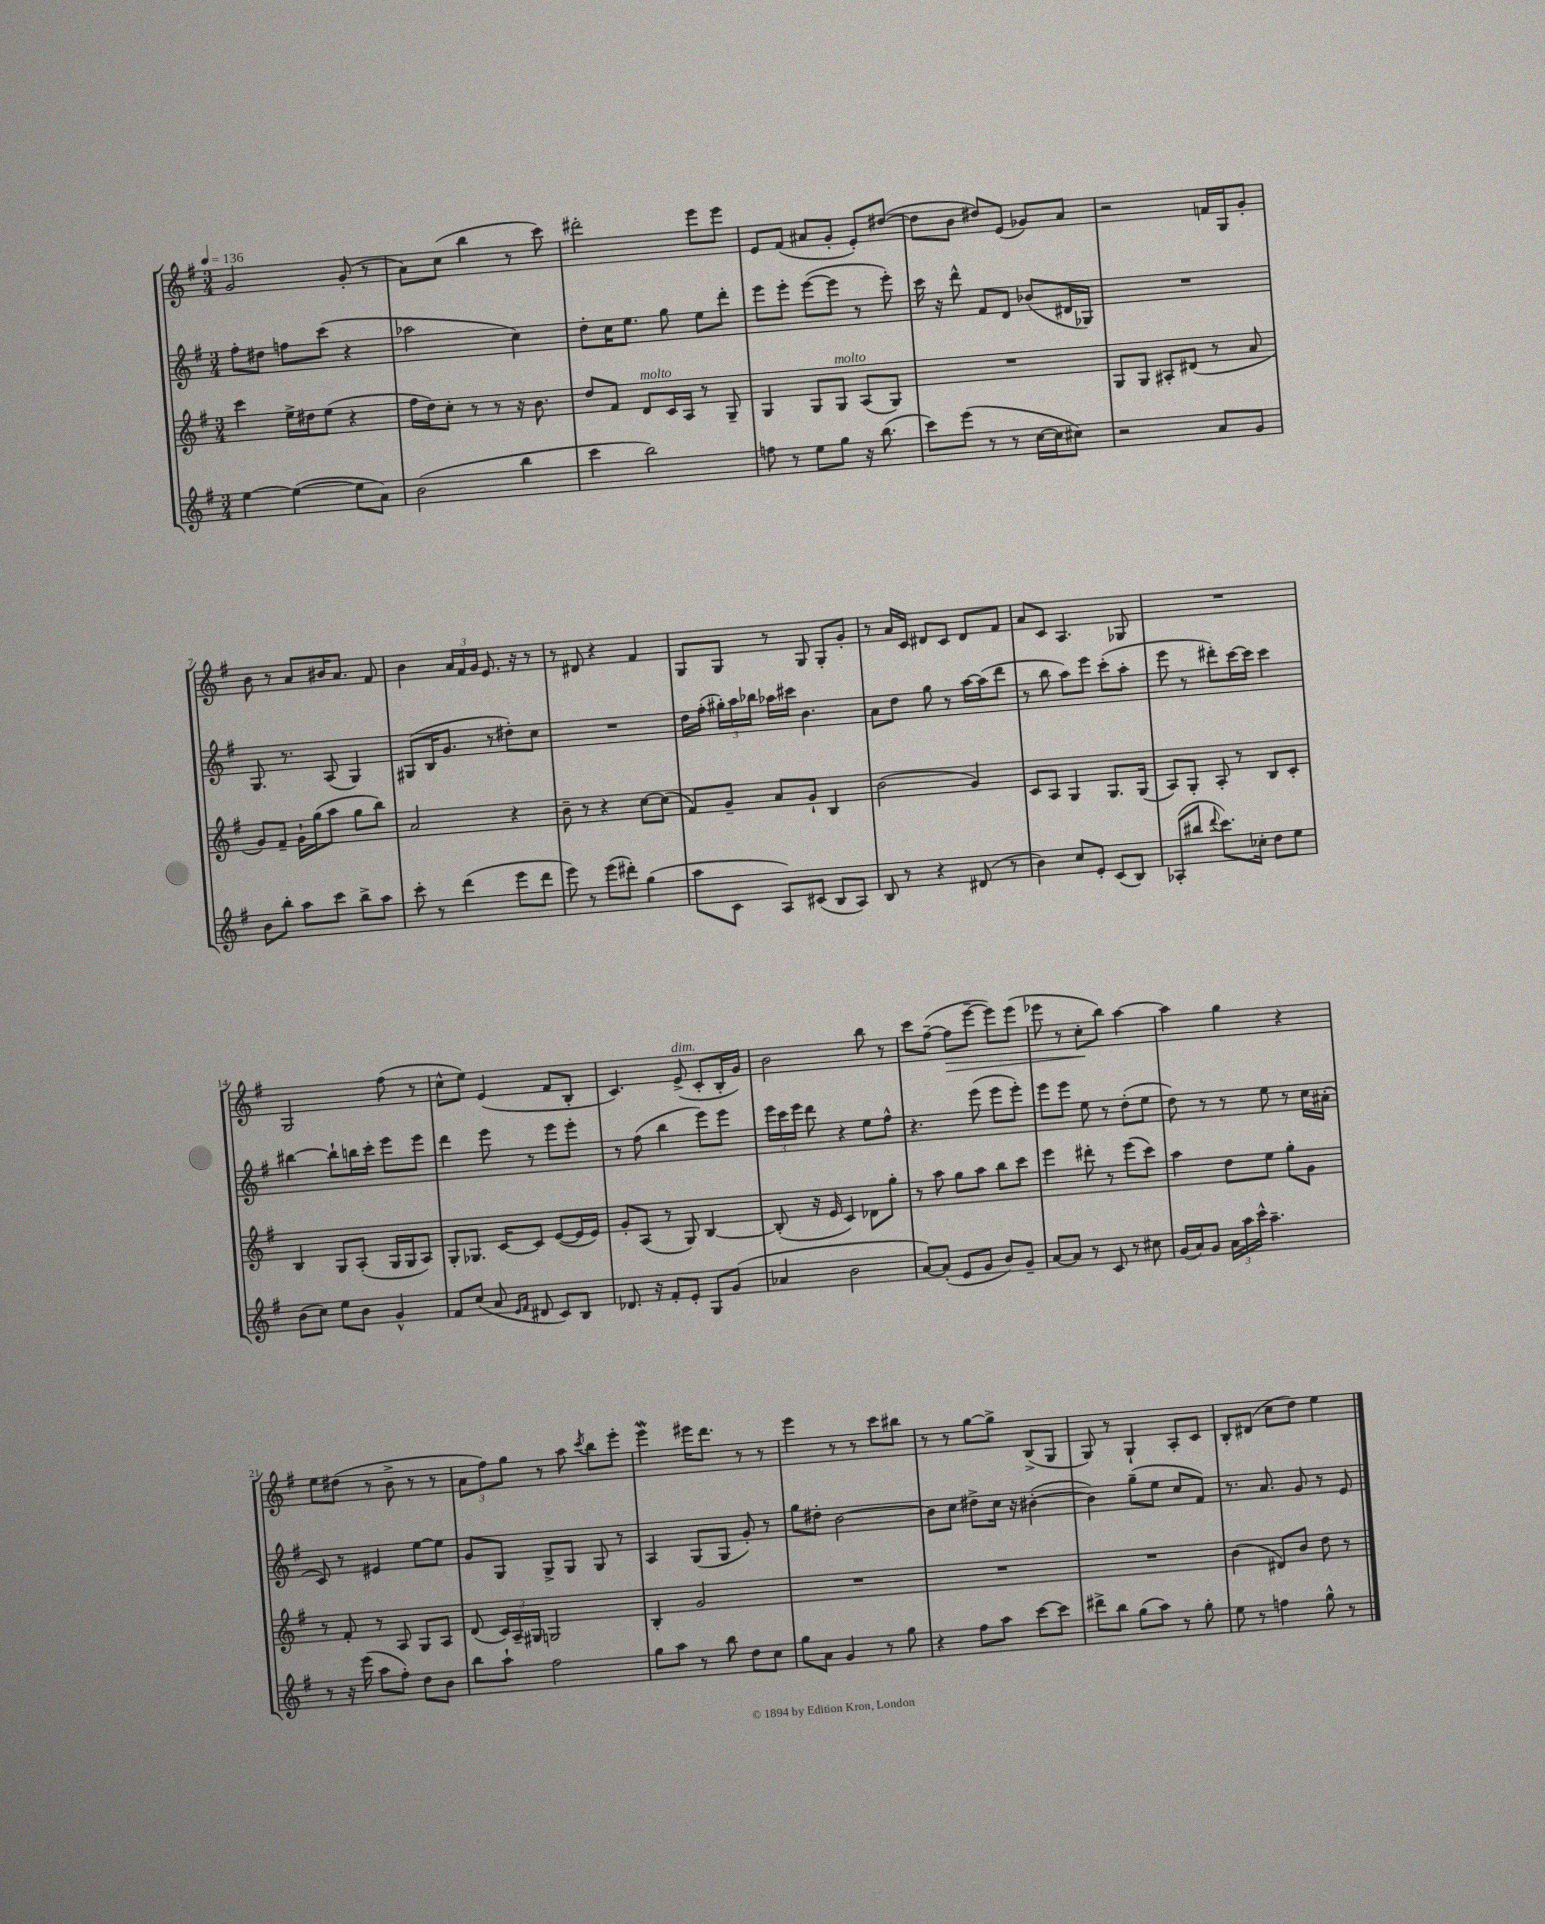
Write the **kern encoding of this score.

**kern	**kern	**kern	**kern	**dynam
*part4	*part3	*part2	*part1	*part1
*staff4	*staff3	*staff2	*staff1	*staff1
*clefG2	*clefG2	*clefG2	*clefG2	*
*k[f#]	*k[f#]	*k[f#]	*k[f#]	*
*M3/4	*M3/4	*M3/4	*M3/4	*
*MM136	*MM136	*MM136	*MM136	*
=1	=1	=1	=1	=1
[4ee\	4ccc\	8ff#'\L	2g/	.
.	.	8dd#X\J	.	.
(4ee\_	16ee^\LL	8ffn\L	.	.
.	16dd#X\J	.	.	.
.	(8ee\J	(8ccc\J	.	.
8ee\L]	4r	4r	(8g'/	.
8a\J)	.	.	8r	.
=2	=2	=2	=2	=2
(2b\	16ff#\LL	2aa-X\	8a\L)	.
.	16dd\J)	.	.	.
.	8cc'\J	.	(8cc\J	.
.	8r	.	4bb\	.
.	8r	.	.	.
4bb\	16r	4cc\)	8r	.
.	8.b\	.	.	.
.	.	.	8ccc\)	.
=3	=3	=3	=3	=3
4ccc\	8dd/L	8dd'\L	2ddd#X'\	.
.	8f#/J	16cc\K	.	.
.	.	8.ee\J	.	.
!	!LO:TX:a:i:t=molto	!	!	!
2bb\)	8d/L	.	.	.
.	16c/L	8gg\	.	.
.	16A/JJ	.	.	.
.	8r	8ee\L	8eee\L	.
.	8G~/	8ddd'\J	8eee\J	.
=4	=4	=4	=4	=4
8ffn\	4G/	8eee\L	8e/L	.
8r	.	8eee'\J	(8f#/J	.
8ee\L	8G/L	([8eee\L	8a#X/L	.
!	!LO:TX:a:i:t=molto	!	!	!
8gg\J	8G/J	8eee\J]	8g'/J	.
16r	(8A/L	8r	8e'/L)	.
(8.bb\	.	.	.	.
.	8G/J)	8eee'\)	([8dd#X/J	.
=5	=5	=5	=5	=5
8ccc\L)	2.r	16ccc\	8dd#\L]	.
.	.	16r	.	.
(8eee\J	.	8ddd^^\	8b\J	.
8r	.	8f#/L	8dd#X/L)	.
8r	.	8d/J	(8e/J	.
[16cc\LL	.	(8b-X/L	8g-X/L)	.
16cc\J]	.	.	.	.
8cc#X\J)	.	16d#X/L	8a/J	.
.	.	16G-X/JJ)	.	.
=6	=6	=6	=6	=6
2r	8G/L	2.r	2r	.
.	8G/J	.	.	.
.	8A#X'/L	.	.	.
.	(8d#X/J	.	.	.
8a/L	8r	.	16fn/LL	.
.	.	.	16G/J	.
8g/J	8a/	.	8g'/J	.
!!LO:LB:g=z
=7	=7	=7	=7	=7
8b\L	8g/L)	8.G/	8b\	.
8bb'\J	8f#~/J	.	8r	.
.	.	8.r	.	.
8aa\L	16g`\LL	.	8a/L	.
.	(16gg\J	.	.	.
8ccc\J	8aa\J	(8A/	16b#X/K	.
.	.	.	8.a/J	.
8bb^\L	8gg\L	4G/)	.	.
8aa\J	8bb\J)	.	8f#/	.
=8	=8	=8	=8	=8
8ccc'\	2a/	(8G#X/L	4b\	.
8r	.	16B/K	.	.
.	.	8.g/J	.	.
(4ddd\	.	.	24a/LL	.
.	.	.	24f#/	.
.	.	.	24g/JJ	.
.	.	8r	8.e/	.
8eee\L	4r	8dd#X'\L)	.	.
.	.	.	16r	.
8ddd\J	.	8cc\J	8r	.
=9	=9	=9	=9	=9
8eee\)	8b~\	2.r	8r	.
8r	8r	.	8d#X/	.
(8eee\L	4r	.	4r	.
8ddd#X'\J)	.	.	.	.
(4gg\	[8cc\L	.	4f#/	.
.	(8cc\J]	.	.	.
=10	=10	=10	=10	=10
8aa\L	8f#/L)	16dd\LL	8G/L	.
.	.	(16ff#'\JJ	.	.
8c\J	8g~/J	24gg#X'\LL)	8G/J	.
.	.	24aa\	.	.
.	.	24bb-X\JJ	.	.
8A/L)	8a/L	16aa-X\LL	8r	.
.	.	16ccc#X\JJ	.	.
(8c#X/J	8g`/J	4.b\	8G/	.
8B/L	4B/	.	8G'/L	.
8A/J)	.	.	8g'/J	.
=11	=11	=11	=11	=11
8B/	(2b\	8a\L	8r	.
8r	.	8dd\J	16a/LL	.
.	.	.	16c/JJ	.
4r	.	8gg\	8d#X/L	.
.	.	8r	8c/J	.
(8d#X/	4g/)	[16aa\LL	8d#/L	.
.	.	(16aa\J]	.	.
8r	.	8ddd\J	8f#/J	.
=12	=12	=12	=12	=12
4b\)	8c/L	8r	8a/L	.
.	8A/J	8bb\	8c/J	.
8cc/L	4G/	8aa\L)	4.A/	.
8e'/J	.	8eee\J	.	.
(8c/L	8.G/L	(8ccc'\L	.	.
8B/J)	.	8aa'\J	8G-X/	.
.	(16G/Jk	.	.	.
=13	=13	=13	=13	=13
(8A-X'/L	8A/L)	8eee\	2.r	.
8bb#X/J	8G'/J	8r	.	.
8qqddd/	.	.	.	.
8.ccc\L)	8A'/	8ddd#X'\L)	.	.
.	8r	[16ccc\L	.	.
16cc-X'\Jk	.	16ccc\JJ]	.	.
8dd\L	8B/L	4ccc\	.	.
8ee\J	8c'/J	.	.	.
!!LO:LB:g=z
=14	=14	=14	=14	=14
(8b\L	4B/	[4bb#X\	2G/	.
8cc\J)	.	.	.	.
8ee\L	8G/L	8bb#`\L]	.	.
8b\J	(8A'/J	16bbn\L	.	.
.	.	16ccc'\JJ	.	.
4g^^/	16G/LL	8eee\L	(8ff#\	.
.	16G/J	.	.	.
.	8A/J)	8eee\J	8r	.
=15	=15	=15	=15	=15
8f#/L	8G'/L	4ddd\	8cc^^\L	.
(8cc/J	8.G-X/J	.	8ee\J)	.
8a/	.	8eee\	(4e/	.
.	[16c/KL	.	.	.
16qqe/LL	.	.	.	.
16qqf#/JJ	.	.	.	.
8d#X/	8c/J]	8r	.	.
8c/L)	([8e/L	8eee\L	8f#/L	.
8B/J	16e/L]	8eee'\J	8B'/J	.
.	16e/JJ)	.	.	.
=16	=16	=16	=16	=16
8.d-X/	8g'/L	8r	4.c/)	.
.	(8A/J	(8ff#\	.	.
16r	.	.	.	.
8f#'/L	8r	4bb\	.	.
!	!	!	!LO:TX:a:i:t=dim.	!
8e'/J	8G/)	.	(8e^/	.
8G/L	[4B/	8eee\L)	8c'/L	.
(8g/J	.	8eee\J	16B'/L	.
.	.	.	16g/JJ)	.
=17	=17	=17	=17	=17
4a-X/	(8B'/]	24eee\LL	2b\	.
.	.	24ccc\	.	.
.	.	24eee\JJ	.	.
.	16r	8ddd\	.	.
.	16e/	.	.	.
2b\	4c/)	4r	.	.
.	8d-X\L	8ee\L	8bb\	.
.	8gg'\J	8ff#^^\J	8r	.
=18	=18	=18	=18	=18
[8a/L)	8r	4.r	8ccc\L	.
(8a'/J]	8aa\	.	([8ff#~\J	.
!	!	!	!	!LO:HP:b
8e/L	8gg\L	.	8ff#\L]	>
8g/J	8aa\J	(8eee\	[8eee~\J	.
8b/L)	8bb\L	8eee\L	8eee\L])	.
8g~/J	8ccc\J	8eee'\J)	(8eee\J	.
=19	=19	=19	=19	=19
[8a/L	4eee\	8eee\L	8eee-X\	.
8a/J]	.	8eee\J	8r	.
8r	8ddd#X'\	8ee\	8cc'\L	.
8c/	8r	8r	8bb\J)	]
8r	(8eee\L	(8dd'\L	[4aa\	.
8cc#X\	8ccc\J)	8ee\J	.	.
=20	=20	=20	=20	=20
(16g/LL	4aa\	8dd\)	4aa\]	.
16a/J)	.	.	.	.
8g/J	.	8r	.	.
24a\LL	8dd\L	8r	4gg\	.
24aa\	.	.	.	.
24ccc^^\JJ	.	.	.	.
4.aa~\	8ee\J	8ee\	.	.
.	8gg'\L	8r	4r	.
.	8g\J	16cc\LL	.	.
.	.	(16a#X'\JJ	.	.
!!LO:LB:g=z
=21	=21	=21	=21	=21
8r	8r	8c/)	8ee\L	.
16r	8f#'/	8r	(8dd#X\J	.
(16eee\	.	.	.	.
8aa\L	8r	4e#X/	8r	.
8ff#'\J)	8A/	.	8b^\	.
8dd\L	8G/L	[8ee\L	8r	.
8b\J	8A/J	8ee\J]	8r	.
=22	=22	=22	=22	=22
8bb\L	(8d/	8g/L	12a\L	.
.	.	.	12ff#\)	.
8aa`\J	24c/LL)	8G/J	.	.
.	24A~/	.	12gg\J	.
.	24G#X/JJ	.	.	.
2ff#\	2Gn/	8G^/L	8r	.
.	.	8G/J	8aa\	.
.	.	.	8qccc/	.
.	.	8G/	8bb\L	.
.	.	8r	8eee'\J	.
=23	=23	=23	=23	=23
8gg\L	4B'/	4A/	4eeeW\	.
8aa\J	.	.	.	.
8r	2g/	(8G/L	16eee#X\KL	.
.	.	.	8.ddd\J	.
8bb\	.	8G/J	.	.
8dd\L	.	8g'/)	8r	.
8cc\J	.	8r	8r	.
=24	=24	=24	=24	=24
8gg\L	2.r	8gg\L	4eee\	.
8a\J	.	8dd#X'\J	.	.
4g/	.	[2b\	8r	.
.	.	.	8r	.
8r	.	.	8ccc\L	.
8gg\	.	.	8bb#X\J	.
=25	=25	=25	=25	=25
4r	2.r	8b\L]	8r	.
.	.	8cc\J	8r	.
8ff#\L	.	8dd#X^\L	[8gg\L	.
8aa\J	.	16cc\Jk	8gg^\J]	.
.	.	16r	.	.
[8ccc\L	.	([4b#X'\	(8B^/L	.
8ccc\J]	.	.	8G/J	.
=26	=26	=26	=26	=26
8ddd#X^\L	2.r	4b#\])	8G/)	.
8bb\J	.	.	8r	.
(8gg\L	.	(8gg~\L	4G`/	.
8aa\J)	.	8ee\J	.	.
8r	.	8cc/L	8A'/L	.
8gg'\	.	8f#/J)	8c/J	.
=27	=27	=27	=27	=27
8ee\	(4b\	8.r	8B'/L	.
8r	.	.	(8d#X/J	.
.	.	8.a/	.	.
4ffn\	8d#X/L)	.	8cc\L	.
.	8b/J	8g/	8dd\J)	.
8gg^^\	8dd\	8r	4ee\	.
8r	8r	8e/	.	.
==	==	==	==	==
*-	*-	*-	*-	*-
